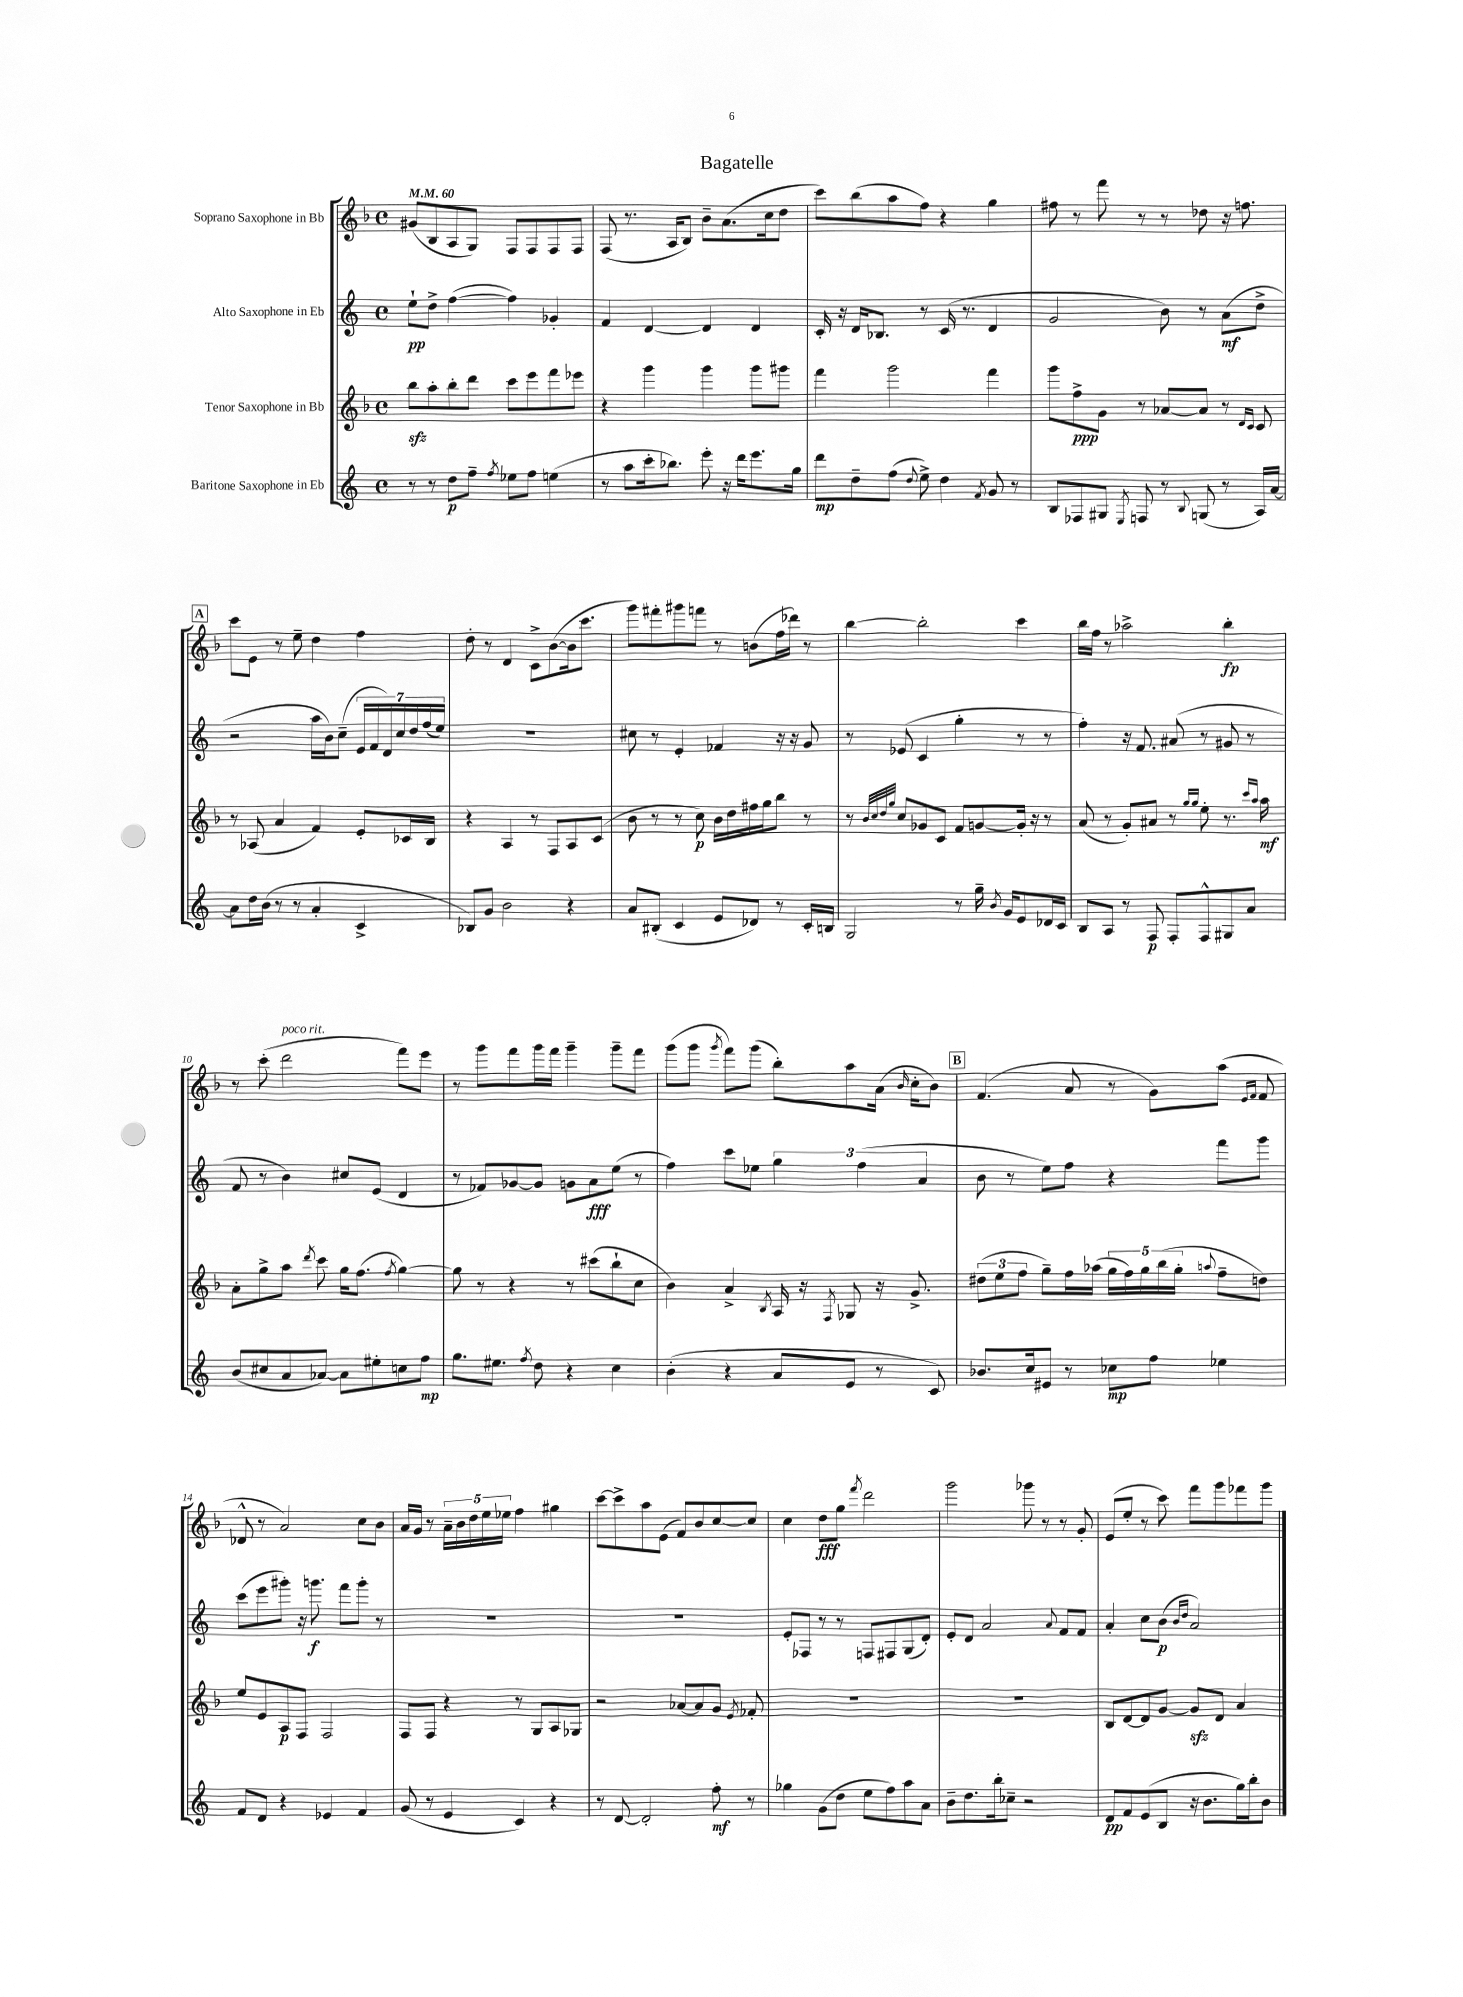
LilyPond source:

\header { title = "Bagatelle" }
<<
\new StaffGroup <<
\new Staff = "s0" \with { instrumentName = "Soprano Saxophone in Bb" } {
    \clef treble \key f \major \defaultTimeSignature \time 4/4 \tempo 4 = 60
    \autoBeamOff gis'8[( bes8 a8 g8]) f8[ f8 f8 f8] |
    f8( r8. a16[ bes8]) bes'8[-- a'8.( c''16 d''8] |
    c'''8[) bes''8( a''8 f''8]) r4 g''4 |
    fis''8 r8 f'''8 r8 r8 des''8 r16 f''8. |
    \mark \markup { \box "A" } c'''8[ e'8] r8 e''8-- d''4 f''4 |
    d''8-. r8 d'4 c'8[-> bes'8~( bes'16 c'''8.] |
    g'''8[) fis'''8-. gis'''8 f'''8] r8 b'8[( f''16 des'''16]) r8 |
    bes''4~ bes''2-. c'''4 |
    bes''16[ f''16] r8 aes''2-> bes''4-.\fp |
    r8 c'''8-.( d'''2^\markup { \italic "poco rit." } f'''8[) e'''8] |
    r8 g'''8[ f'''8 g'''16 f'''16] g'''4-- g'''8[-- f'''8] |
    g'''8[( g'''8] \acciaccatura { g'''8 } f'''8[) g'''8]( bes''8[-.) a''8 a'16]( \grace { bes'16 } c''16[-. bes'8]) |
    \mark \markup { \box "B" } f'4.( a'8 r8 g'8[) a''8]( \grace { e'16[ f'16] } f'8 |
    des'8-^ r8 a'2) c''8[ bes'8] |
    a'16[ g'16] r8 \tuplet 5/4 { a'16[-- bes'16 d''16 e''16 ees''16] } f''4 gis''4 |
    c'''8[~ c'''8-> a''8 e'8]( f'8[) bes'8 c''8~ c''8] |
    c''4 d''8[\fff g''8] \acciaccatura { f'''8 } d'''2 |
    g'''2 ges'''8 r8 r8 g'8-. |
    e'8[( e''8]-. r8 c'''8) f'''8[ g'''8 fes'''8 g'''8] \bar "|." |
}
\new Staff = "s1" \with { instrumentName = "Alto Saxophone in Eb" } {
    \clef treble \key c \major \defaultTimeSignature \time 4/4
    \autoBeamOff e''8[-!\pp d''8]-> f''4~( f''4) ges'4-. |
    f'4 d'4~ d'4 d'4 |
    c'16-. r16 d'16[ bes8.] r8 c'16( r8. d'4 |
    g'2 b'8) r8 a'8[\mf( d''8]-> |
    \mark \markup { \box "A" } r2 a''16[ b'16) c''8]--( \tuplet 7/4 { e'16[ f'16 d'16) c''16 d''16 f''16( e''16]) } |
    R1 |
    cis''8 r8 e'4-. fes'4 r16 r16 g'8 |
    r8 ees'8( c'4 g''4-. r8 r8 |
    f''4-.) r16 f'8. ais'8( r8 gis'8 r8 |
    f'8 r8 b'4) cis''8[ e'8]( d'4 |
    r8 fes'8[) ges'8~ ges'8] g'8[ a'8\fff e''8]( r8 |
    f''4) c'''8[ ees''8] \tuplet 3/2 { g''4 f''4( a'4 } |
    \mark \markup { \box "B" } b'8 r8 e''8[) f''8] r4 f'''8[ g'''8] |
    c'''8[( e'''8 gis'''8]-.) r16 g'''8.\f f'''8[ g'''8]-. r8 |
    R1 |
    R1 |
    e'8[-. fes8] r8 r8 f8[ fis8 g8( d'8]-.) |
    e'8[-. d'8] a'2 \appoggiatura { a'8 } f'8[ f'8] |
    a'4-. c''8[ b'8]\p( \grace { b'16[ d''16] } a'2) \bar "|." |
}
\new Staff = "s2" \with { instrumentName = "Tenor Saxophone in Bb" } {
    \clef treble \key f \major \defaultTimeSignature \time 4/4
    \autoBeamOff bes''8[\sfz a''8-. bes''8-. d'''8] c'''8[ e'''8 f'''8 ees'''8] |
    r4 g'''4 g'''4 g'''8[ gis'''8] |
    f'''4 g'''2 f'''4 |
    g'''8[ f''8->\ppp g'8] r8 aes'8[~ aes'8] r8 \grace { d'16[ c'16] } c'8 |
    \mark \markup { \box "A" } r8 aes8( a'4 f'4) e'8[-. ces'16 bes16] |
    r4 a4 r8 f8[ a8 c'8]( |
    bes'8 r8 r8 c''8\p) bes'16[ d''16 fis''16 g''16 bes''8] r8 |
    r8 \grace { bes'32[ c''32 d''32 g''32] } c''8[ ges'8 c'8] f'8[ g'8~ g'16]-. r16 r8 |
    a'8( r8 g'8[-.) ais'8] r8 \grace { g''16[ g''16] } e''8-. r8. \grace { c'''16[ a''16] } a''16\mf |
    a'8[-. g''8-> a''8] \acciaccatura { d'''8 } c'''8 g''16[ f''8.]( \acciaccatura { f''8 } g''4~) |
    g''8 r8 r4 r8 cis'''8[( bes''8-! c''8] |
    bes'4) a'4-> \acciaccatura { bes8 } a16 r16 \acciaccatura { f8 } ges8 r16 g'8.-> |
    \mark \markup { \box "B" } \tuplet 3/2 { dis''8[( e''8 f''8] } g''8[--) f''16 aes''16]( \tuplet 5/4 { g''16[ f''16) g''16 bes''16( g''16]-. } \appoggiatura { a''8 } f''8[-- d''8]) |
    e''8[ e'8 a8\p f8] f2 |
    f8[ f8] r4 r8 g8[ a8 ges8] |
    r2 aes'8[~ aes'8 g'8] \acciaccatura { e'8 } fes'8-. |
    R1 |
    R1 |
    bes8[ d'8~ d'8 g'8]~ g'8[\sfz d'8] a'4 \bar "|." |
}
\new Staff = "s3" \with { instrumentName = "Baritone Saxophone in Eb" } {
    \clef treble \key c \major \defaultTimeSignature \time 4/4
    \autoBeamOff r8 r8 d''8[\p f''8]-- \acciaccatura { f''8 } ees''8[ f''8] e''4( |
    r8 a''8[ c'''16-. bes''8.]) e'''8-. r16 d'''16[ e'''8. g''16] |
    d'''8[\mp d''8-- f''8]( \appoggiatura { d''8 } e''8->) d''4 \acciaccatura { f'8 } g'8 r8 |
    b8[ fes8 gis8] \acciaccatura { e8 } f8 r8 \appoggiatura { b8 } g8( r8 a16[) a'16]~ |
    \mark \markup { \box "A" } a'8[ d''16 b'16]( r8 r8 a'4-. c'4-> |
    bes8[) g'8] b'2 r4 |
    a'8[ bis8]-.( c'4 e'8[ des'8]) r8 c'16[-. b16] |
    g2 r8 g''16-- \acciaccatura { b'8 } g'16[ e'8 des'16 c'16] |
    b8[ a8] r8 f8\p f8[-. f8-^ gis8 a'8] |
    b'8[( cis''8 a'8 aes'8]~) aes'8[ eis''8-. c''8 f''8]\mp |
    g''8.[ eis''8.] \acciaccatura { f''8 } d''8 r4 c''4 |
    b'4-.( r4 a'8[ e'8] r8 c'8) |
    \mark \markup { \box "B" } bes'8.[ c''16 eis'8] r8 ces''8[\mp f''8] ees''4 |
    f'8[ d'8] r4 ees'4 f'4 |
    g'8( r8 e'4 c'4) r4 |
    r8 d'8~ d'2-. f''8-.\mf r8 |
    ges''4 g'8[( d''8] e''8[ f''8) a''8 a'8] |
    b'8[-- d''8. b''16-. ces''8]-- r2 |
    d'8[\pp f'8 e'8( b8] r16 b'8.[ g''16) b''16-. b'8] \bar "|." |
}
>>
>>
